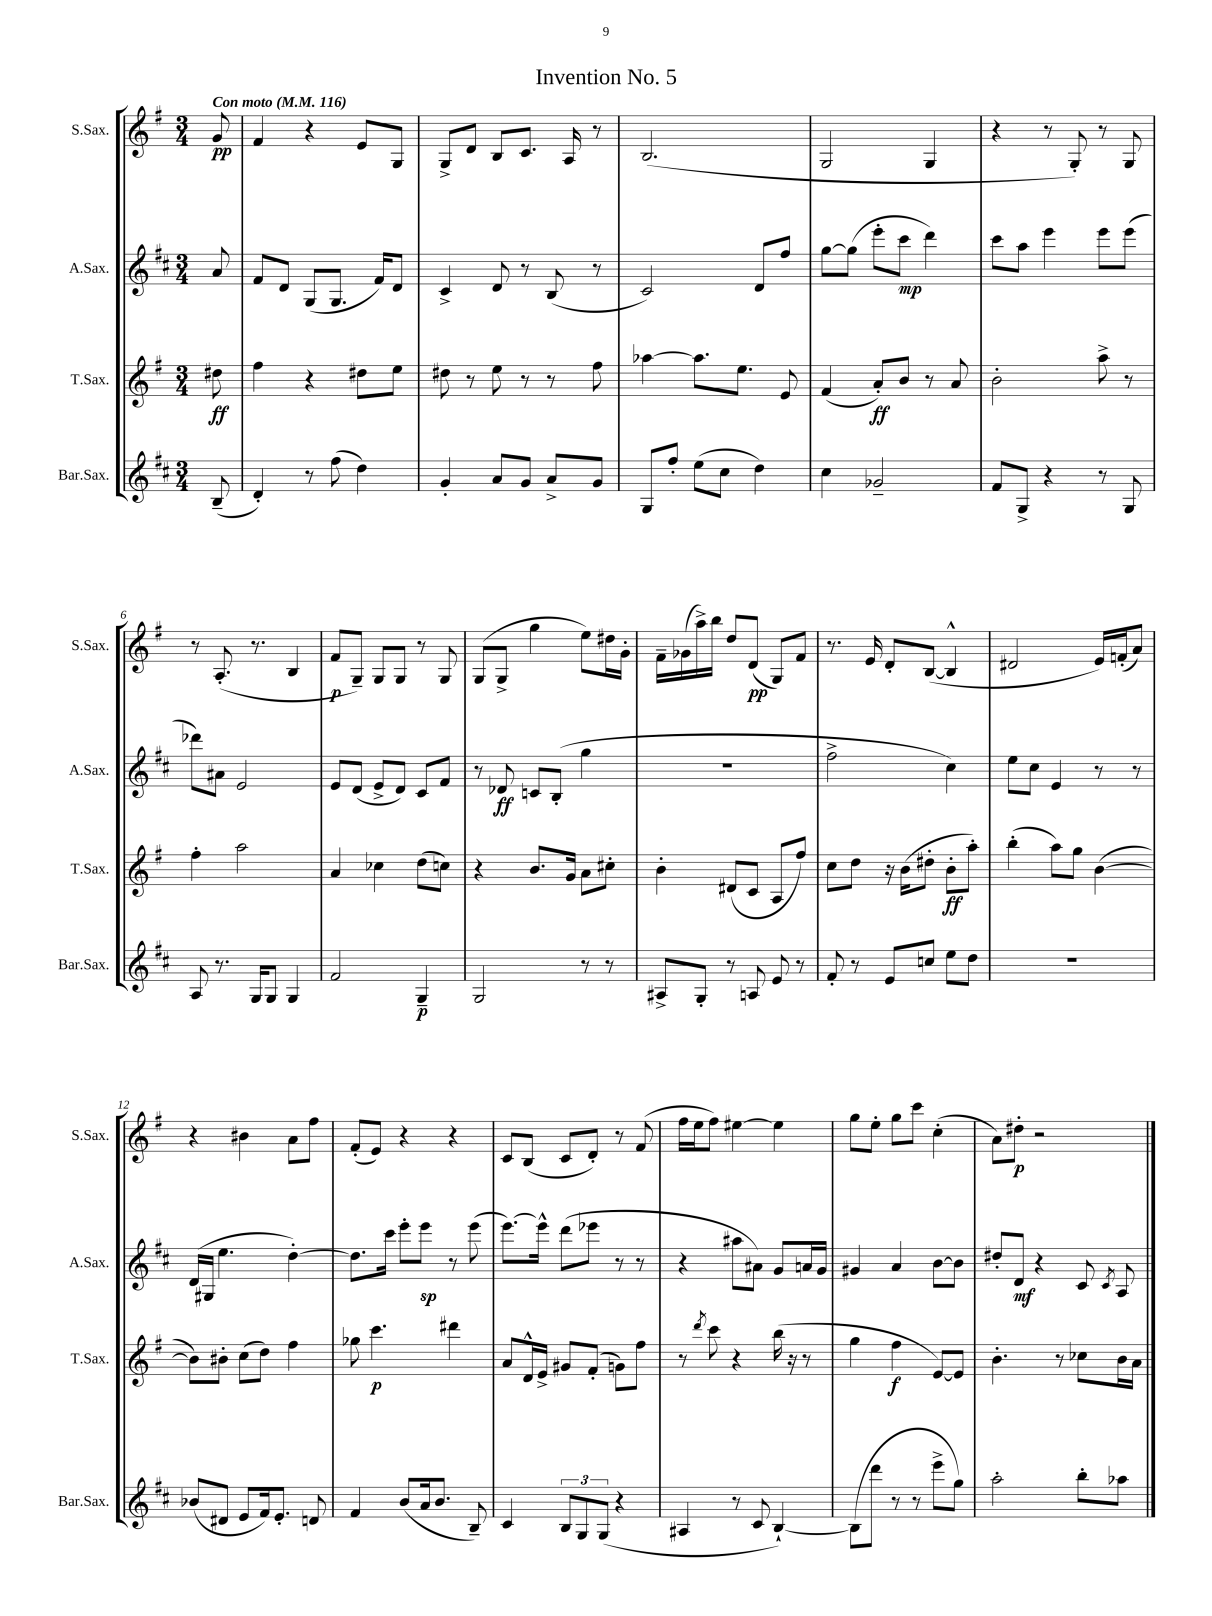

**kern	**kern	**kern	**kern
*staff4	*staff3	*staff2	*staff1
*clefG2	*clefG2	*clefG2	*clefG2
*k[f#c#]	*k[f#]	*k[f#c#]	*k[f#]
*M3/4	*M3/4	*M3/4	*M3/4
*MM116	*MM116	*MM116	*MM116
(8B~	8dd#	8a	8g
=	=	=	=
4d')	4ff#	8f#	4f#
.	.	8d	.
8r	4r	(8G	4r
(8ff#	.	8.G	.
4dd)	8dd#	.	8e
.	.	16f#)	.
.	8ee	8d	8G
=	=	=	=
4g'	8dd#	4c#^	8G^
.	8r	.	8d
8a	8ee	8d	8B
8g	8r	8r	8.c
8a^	8r	(8B	.
.	.	.	16A
8g	8ff#	8r	8r
=	=	=	=
8G	[4aa-	2c#)	(2.B
8ff#'	.	.	.
(8ee	8.aa-]	.	.
8cc#	.	.	.
.	8.ee	.	.
4dd)	.	8d	.
.	8e	8ff#	.
=	=	=	=
4cc#	(4f#	[8gg	2G
.	.	(8gg]	.
2g-~	8a')	8eee'	.
.	8b	8ccc#	.
.	8r	4ddd)	4G
.	8a	.	.
=	=	=	=
8f#	2b'	8ccc#	4r
8G^	.	8aa	.
4r	.	4eee	8r
.	.	.	8G')
8r	8aa^	8eee	8r
8G	8r	(8eee	8G
=	=	=	=
8A	4ff#'	8ddd-)	8r
8.r	.	8a#	(8.A'
.	2aa	2e	.
16G	.	.	8.r
8G	.	.	.
4G	.	.	4B
=	=	=	=
2f#	4a	8e	8f#
.	.	(8d	8G~)
.	4cc-	8e^	8G
.	.	8d)	8G
4G~	(8dd	8c#	8r
.	8cc)	8f#	8G
=	=	=	=
2G	4r	8r	(8G
.	.	8d-	8G^
.	8.b	8c	4gg
.	.	(8B'	.
.	16g	.	.
8r	8a	4gg	8ee)
8r	8cc#'	.	16dd#
.	.	.	16g'
=	=	=	=
8A#^	4b'	2.r	16f#~
.	.	.	(16g-
8G'	.	.	16aa^)
.	.	.	16bb
8r	(8d#	.	8dd
8A	8c	.	(8d
8e	8A	.	8G)
8r	8ff#)	.	8f#
=	=	=	=
8f#'	8cc	2ff#^	8.r
8r	8dd	.	.
.	.	.	16e
8e	16r	.	8d'
.	(16b	.	.
8cc	8dd#'	.	([8B
8ee	8b'	4cc#)	4B^^]
8dd	8aa')	.	.
=	=	=	=
2.r	(4bb'	8ee	2d#
.	.	8cc#	.
.	8aa)	4e	.
.	8gg	.	.
.	([4b	8r	16e)
.	.	.	(16f'
.	.	8r	8a)
=	=	=	=
(8b-	8b])	(16d	4r
.	.	16G#	.
8d#	8b#'	4.ee	.
8e	(8cc	.	4b#
16f#)	8dd)	.	.
8.e'	.	.	.
.	4ff#	[4dd')	8a
8d	.	.	8ff#
=	=	=	=
4f#	8gg-	8.dd]	(8f#'
.	4.ccc	.	8e)
.	.	16ccc#	.
(8b	.	8eee'	4r
16a	.	8eee	.
8.b	.	.	.
.	4ddd#	8r	4r
8B~)	.	(8eee	.
=	=	=	=
4c#	8a	[8.eee)	8c
.	16d^^	.	(8B
.	16e^	16eee^^]	.
12B	8g#	(8ddd	8c
12G	.	.	.
.	(8f#'	8eee-	8d')
(12G	.	.	.
4r	8g)	8r	8r
.	8ff#	8r	(8f#
=	=	=	=
4A#	8r	4r	16ff#
.	.	.	16ee
.	8qddd	.	.
.	8ccc	.	8ff#)
8r	4r	8aa#	[4ee#
8c#	.	8a#)	.
[4B`)	(16bb	8g	4ee#]
.	16r	.	.
.	8r	16a	.
.	.	16g	.
=	=	=	=
(8B]	4gg	4g#	8gg
8ddd	.	.	8ee'
8r	4ff#	4a	8gg
8r	.	.	8ccc
8eee^	[8e)	[8b	(4cc'
8gg)	8e]	8b]	.
=	=	=	=
2aa'	4.b'	8dd#'	8a)
.	.	8d	8dd#'
.	.	4r	2r
.	8r	.	.
8bb'	8cc-	8c#	.
.	.	8qc#	.
8aa-	16b	8A	.
.	16a	.	.
==	==	==	==
*-	*-	*-	*-
